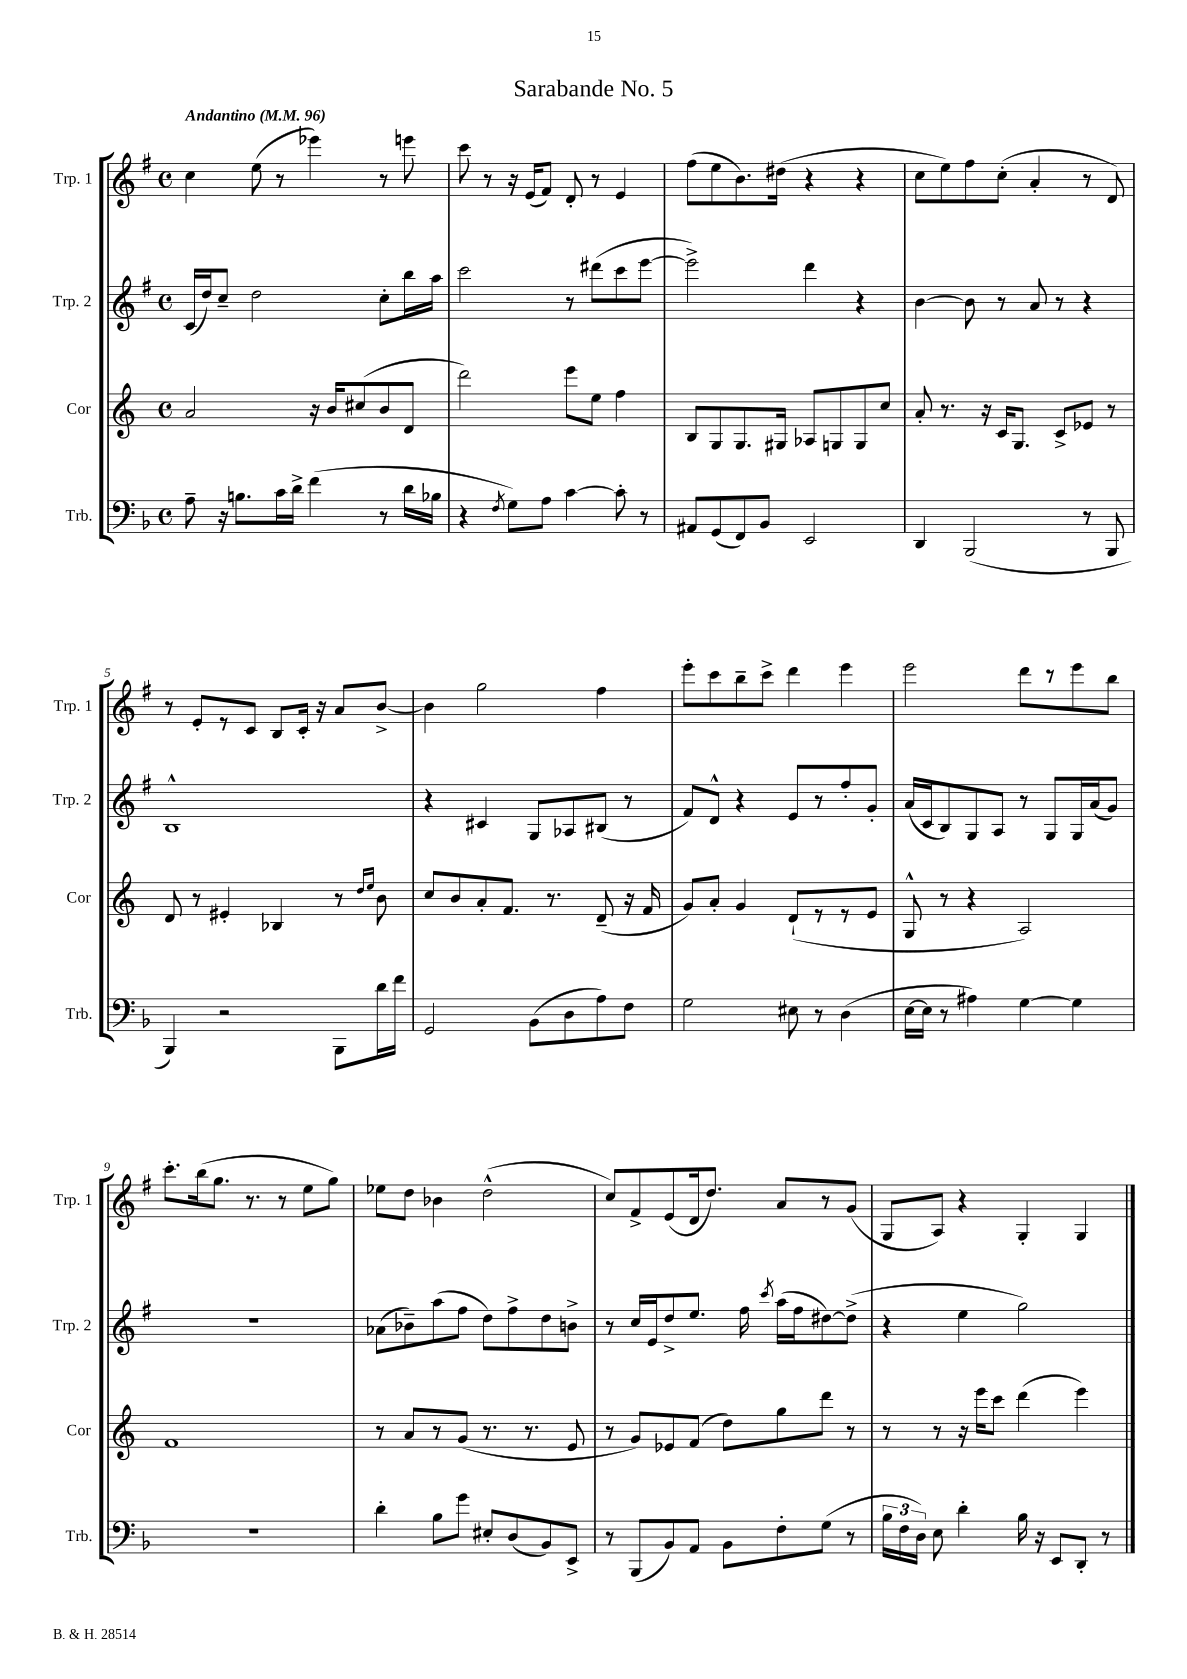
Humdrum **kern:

**kern	**kern	**kern	**kern
*part4	*part3	*part2	*part1
*staff4	*staff3	*staff2	*staff1
*I"Trb.	*I"Cor	*I"Trp. 2	*I"Trp. 1
*I'Trb.	*I'Cor	*I'Trp. 2	*I'Trp. 1
*clefF4	*clefG2	*clefG2	*clefG2
*k[b-]	*k[]	*k[f#]	*k[f#]
*M4/4	*M4/4	*M4/4	*M4/4
*met(c)	*met(c)	*met(c)	*met(c)
*MM96	*MM96	*MM96	*MM96
=1	=1	=1	=1
!	!	!	!LO:TX:a:B:t=Andantino
8A~\	2a/	(16c/LL	4cc\
.	.	16dd/J)	.
16r	.	8cc~/J	.
8.Bn\L	.	.	.
.	.	2dd\	(8ee\
16c\L	.	.	8r
16d^\JJ	.	.	.
(4f\	16r	.	4eee-X\)
.	16b/KL	.	.
.	(8cc#X/	.	.
8r	8b/	8cc'\L	8r
16d\LL	8d/J	16bb\L	8eeen\
16B-X\JJ	.	16aa\JJ	.
=2	=2	=2	=2
4r	2ddd\)	2ccc\	8ccc\
.	.	.	8r
8qF/	.	.	.
8G\L)	.	.	16r
.	.	.	(16e/KL
8A\J	.	.	8f#/J)
[4c\	8eee\L	8r	8d'/
.	8ee\J	(8ddd#X\L	8r
8c'\]	4ff\	8ccc\	4e/
8r	.	[8eee\J	.
=3	=3	=3	=3
8AA#X/L	8B/L	2eee^\])	(8ff#\L
(8GG/	8G/	.	8ee\
8FF/)	8.G/	.	8.b\)
8BB-/J	.	.	.
.	16G#X/Jk	.	(16dd#X\Jk
2EE/	8A-X/L	4ddd\	4r
.	8Gn/	.	.
.	8G/	4r	4r
.	8cc/J	.	.
=4	=4	=4	=4
4DD/	8a'/	[4b\	8cc\L
.	8.r	.	8ee\)
(2BBB-/	.	8b\]	8ff#\
.	16r	.	.
.	16c/KL	8r	(8cc'\J
.	8.G/J	.	.
.	.	8a/	4a'/
.	8c^/L	8r	.
8r	8e-X/J	4r	8r
8BBB-/	8r	.	8d/)
!!LO:LB:g=z
=5	=5	=5	=5
4BBB-/)	8d/	1B^^	8r
.	8r	.	8e'/L
2r	4e#X'/	.	8r
.	.	.	8c/J
.	4B-X/	.	8B/L
.	.	.	16c'/Jk
.	.	.	16r
8BBB-\L	8r	.	8a/L
.	16qqdd/LL	.	.
.	16qqee/JJ	.	.
16d\L	8b\	.	[8b^/J
16f\JJ	.	.	.
=6	=6	=6	=6
2GG/	8cc/L	4r	4b\]
.	8b/	.	.
.	8a'/	4c#X/	2gg\
.	8.f/J	.	.
(8BB-\L	.	8G/L	.
.	8.r	.	.
8D\	.	8A-X/	.
8A\)	(8d~/	(8B#X/J	4ff#\
8F\J	16r	8r	.
.	16f/	.	.
=7	=7	=7	=7
2G\	8g/L)	8f#/L)	8eee'\L
.	8a'/J	8d^^/J	8ccc\
.	4g/	4r	8bb~\
.	.	.	8ccc^\J
8E#X\	(8d`/L	8e/L	4ddd\
8r	8r	8r	.
(4D\	8r	8ff#'/	4eee\
.	8e/J	8g'/J	.
=8	=8	=8	=8
[16E\LL	8G^^/	(16a/LL	2eee\
16E\JJ]	.	16c/J	.
8r	8r	8B/)	.
4A#X\)	4r	8G/	.
.	.	8A/J	.
[4G\	2A/)	8r	8ddd\L
.	.	8G/L	8r
4G\]	.	16G/L	8eee\
.	.	(16a/J	.
.	.	8g/J)	8bb\J
!!LO:LB:g=z
=9	=9	=9	=9
1r	1f	1r	8.ccc'\L
.	.	.	(16bb\k
.	.	.	8.gg\J
.	.	.	8.r
.	.	.	8r
.	.	.	8ee\L
.	.	.	8gg\J)
=10	=10	=10	=10
4d'\	8r	(8a-X\L	8ee-X\L
.	8a/L	8b-X~\)	8dd\J
8B-\L	8r	(8aa\	4b-X\
8g\J	(8g/J	8ff#\J	.
8E#X'/L	8.r	8dd\L)	(2dd^^\
(8D/	.	8ff#^\	.
.	8.r	.	.
8BB-/)	.	8dd\	.
8EE^/J	8e/	8bn^\J	.
=11	=11	=11	=11
8r	8r	8r	8cc/L)
(8BBB-/L	8g/L)	16cc/LL	8f#^/
.	.	16e/J	.
8BB-/)	8e-X/	8dd^/	(8e/
8AA/J	(8f/J	8.ee/J	16d/k
.	.	.	8.dd/J)
8BB-\L	8dd\L)	.	.
.	.	16ff#\	.
.	.	8qccc/	.
8F'\	8gg\	(16aa\LL	8a/L
.	.	16ff#\J	.
(8G\J	8ddd\J	[8dd#X\)	8r
8r	8r	(8dd#^\J]	(8g/J
=12	=12	=12	=12
24B-\LL	8r	4r	8G/L
24F\	.	.	.
24D\JJ)	.	.	.
8E\	8r	.	8A/J)
4d'\	16r	4ee\	4r
.	16eee\KL	.	.
.	8ccc\J	.	.
16B-\	(4ddd\	2gg\)	4G'/
16r	.	.	.
8EE/L	.	.	.
8DD'/J	4eee\)	.	4G/
8r	.	.	.
==	==	==	==
*-	*-	*-	*-
